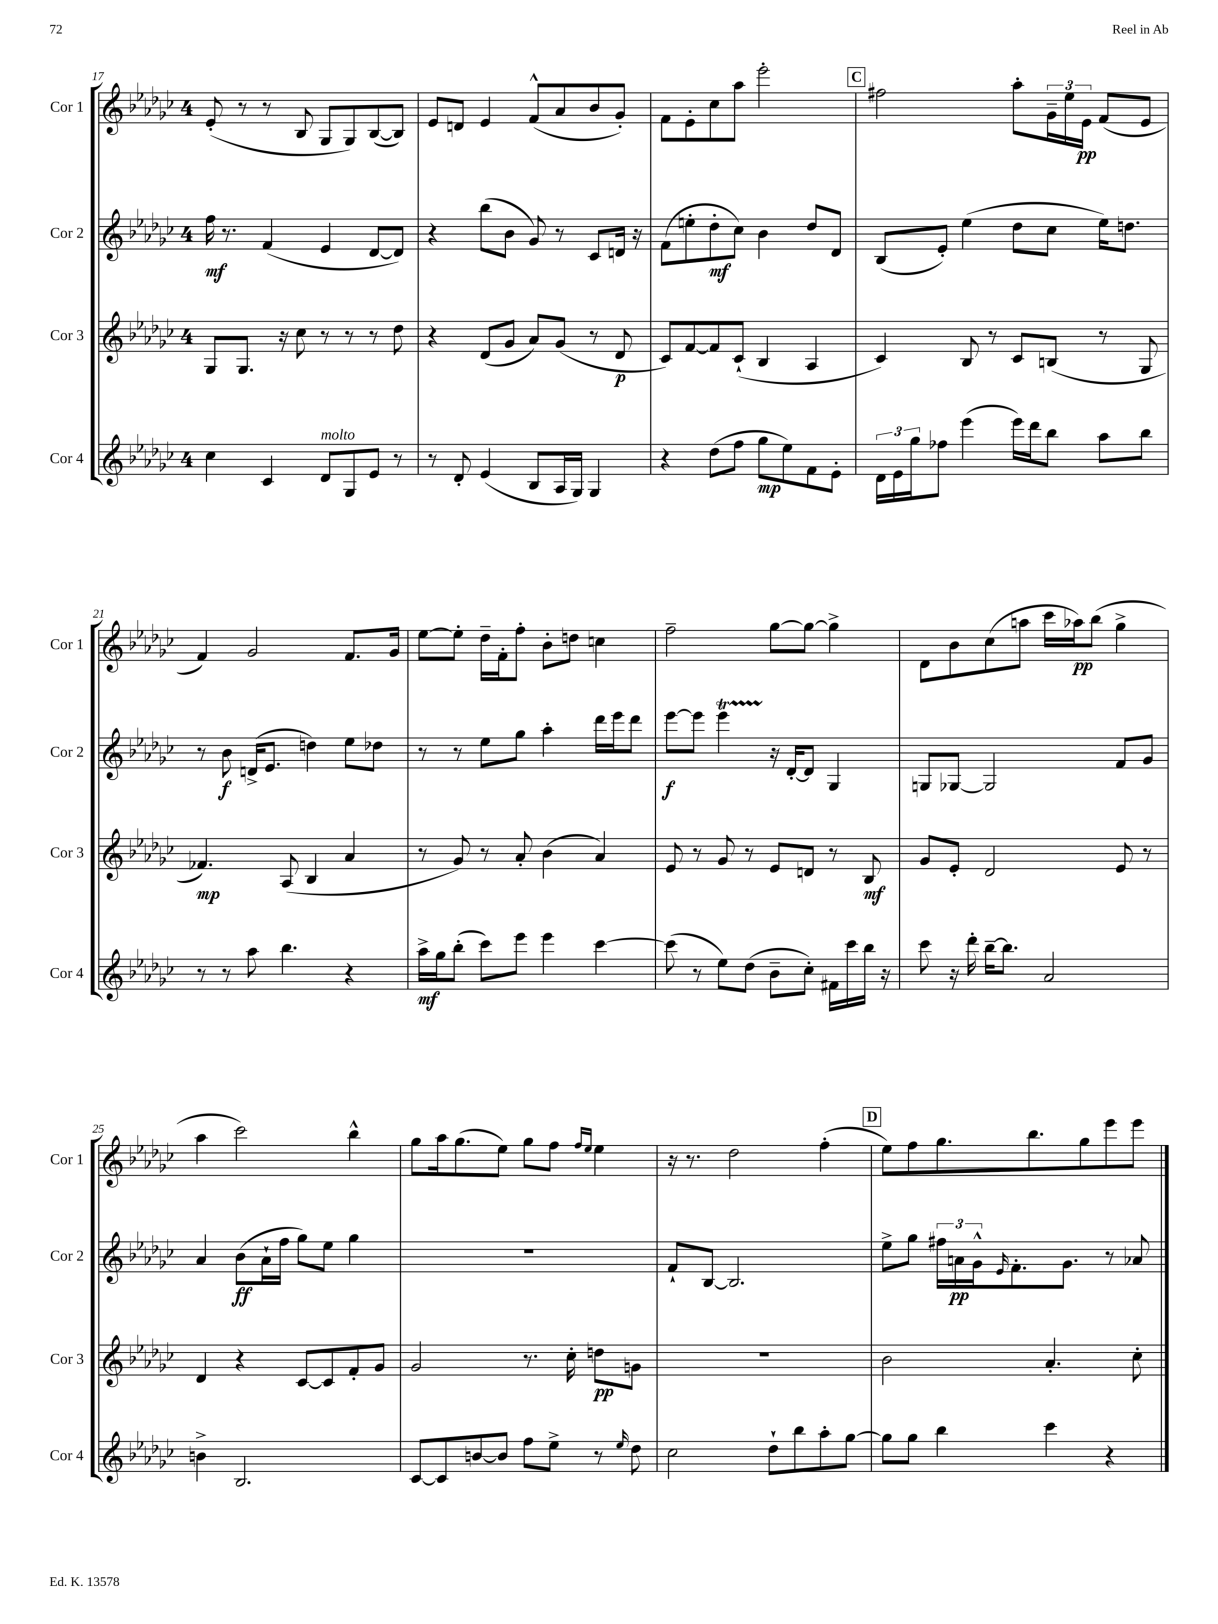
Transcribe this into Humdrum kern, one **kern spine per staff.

**kern	**kern	**kern	**kern
*staff4	*staff3	*staff2	*staff1
*clefG2	*clefG2	*clefG2	*clefG2
*k[b-e-a-d-g-c-]	*k[b-e-a-d-g-c-]	*k[b-e-a-d-g-c-]	*k[b-e-a-d-g-c-]
*M4/4	*M4/4	*M4/4	*M4/4
4cc-	8G-	16ff	(8e-'
.	.	8.r	.
.	8.G-	.	8r
4c-	.	(4f	8r
.	16r	.	.
.	8cc-	.	8B-
8d-	8r	4e-	8G-
8G-	8r	.	8G-)
8e-	8r	[8d-	([8B-
8r	8dd-	8d-])	8B-])
=	=	=	=
8r	4r	4r	8e-
8d-'	.	.	8d
(4e-	(8d-	(8bb-	4e-
.	8g-	8b-	.
8B-	8a-)	8g-)	(8f^^
16A-	(8g-	8r	8a-
16G-)	.	.	.
4G-	8r	8c-	8b-
.	8d-	16d	8g-')
.	.	16r	.
=	=	=	=
4r	8c-)	(8f	8f
.	[8f	8ee'	8e-'
(8dd-	8f]	8dd-'	8cc-
8ff	(8c-`	8cc-)	8aa-
8gg-	4B-	4b-	2eee-'
8ee-)	.	.	.
8f	4A-	8dd-	.
8e-'	.	8d-	.
=	=	=	=
24d-	4c-)	(8B-	2ff#
24e-	.	.	.
24gg-	.	.	.
8ff-	.	8e-')	.
(4eee-	8B-	(4ee-	.
.	8r	.	.
16eee-)	8c-	8dd-	8aa-'
16ddd-	.	.	.
8bb-	(8B	8cc-	24g-~
.	.	.	24ee-
.	.	.	24e-
8aa-	8r	16ee-)	(8f
.	.	8.dd	.
8bb-	8G-	.	8e-
=	=	=	=
8r	4.f-)	8r	4f)
8r	.	8b-	.
8aa-	.	(16d^	2g-
.	.	8.e-	.
4.bb-	(8A-	.	.
.	4B-	4dd)	.
4r	4a-	8ee-	8.f
.	.	8dd-	.
.	.	.	16g-
=	=	=	=
16aa-^	8r	8r	[8ee-
16gg-	.	.	.
(8bb-'	8g-)	8r	8ee-']
8ccc-)	8r	8ee-	16dd-~
.	.	.	16f'
8eee-	8a-'	8gg-	8ff'
4eee-	(4b-	4aa-'	8b-'
.	.	.	8dd
[4ccc-	4a-)	16ddd-	4cc
.	.	16eee-	.
.	.	8ddd-	.
=	=	=	=
(8ccc-]	8e-	[8eee-	2ff~
8r	8r	8eee-]	.
8ee-)	8g-	4eee-	.
(8dd-	8r	.	.
8b-~	8e-	16r	[8gg-
.	.	[16d-'	.
8cc-')	8d	8d-]	8gg-_
16f#	8r	4G-	4gg-^]
16ccc-	.	.	.
16bb-	8B-	.	.
16r	.	.	.
=	=	=	=
8ccc-	8g-	8G	8d-
16r	8e-'	[8G-	8b-
16ddd-'	.	.	.
[16bb-~	2d-	2G-]	(8cc-
8.bb-]	.	.	.
.	.	.	8aa
2a-	.	.	16ccc-
.	.	.	16aa-)
.	.	.	(8bb-
.	8e-	8f	4gg-^
.	8r	8g-	.
=	=	=	=
4b^	4d-	4a-	4aa-
2.B-	4r	(8b-	2ccc-)
.	.	16a-`	.
.	.	16ff	.
.	[8c-	8gg-)	.
.	8c-]	8ee-	.
.	8f'	4gg-	4bb-^^
.	8g-	.	.
=	=	=	=
[8c-	2g-	1r	8gg-
8c-]	.	.	16aa-
.	.	.	(8.gg-
[8b	.	.	.
8b]	.	.	8ee-)
8ff	8.r	.	8gg-
8ee-^	.	.	8ff
.	16cc-'	.	.
.	.	.	16qqff
.	.	.	16qqee-
8r	8dd	.	4ee-
16qqee-	.	.	.
8dd-	8g	.	.
=	=	=	=
2cc-	1r	8f`	16r
.	.	.	8.r
.	.	[8B-	.
.	.	2.B-]	2dd-
8dd-`	.	.	.
8bb-	.	.	.
8aa-'	.	.	(4ff'
[8gg-	.	.	.
=	=	=	=
8gg-]	2b-	8ee-^	8ee-)
8gg-	.	8gg-	8ff
4bb-	.	24ff#	8.gg-
.	.	24a	.
.	.	24g-^^	.
.	.	16qqe-	.
.	.	8.f'	.
.	.	.	8.bb-
4ccc-	4.a-'	.	.
.	.	8.g-	.
.	.	.	8gg-
4r	.	8r	8eee-
.	8cc-'	8a-	8eee-
==	==	==	==
*-	*-	*-	*-
